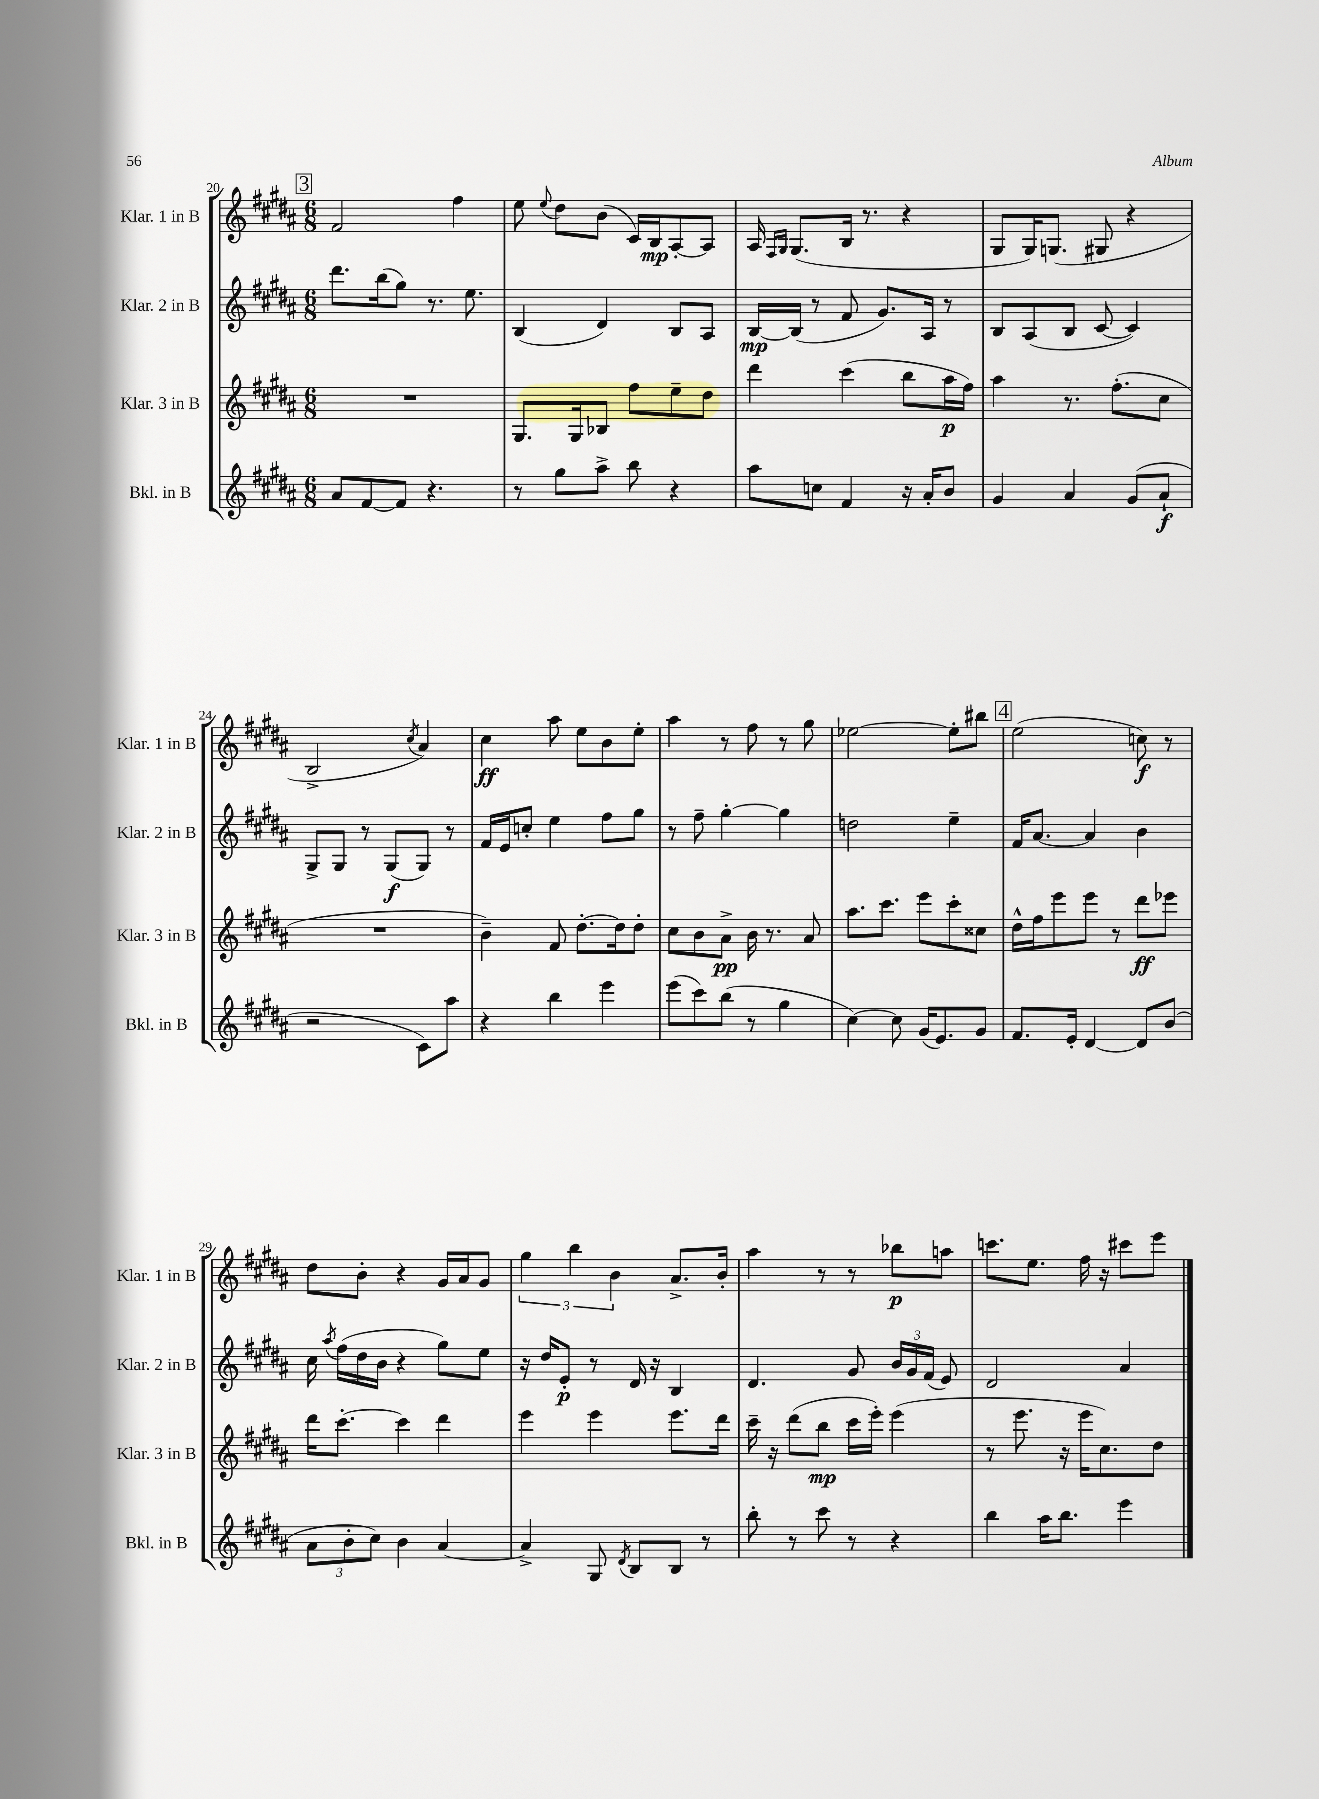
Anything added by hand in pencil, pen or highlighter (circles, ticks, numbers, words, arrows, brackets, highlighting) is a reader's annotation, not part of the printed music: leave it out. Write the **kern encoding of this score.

**kern	**dynam	**kern	**dynam	**kern	**dynam	**kern	**dynam
*part4	*part4	*part3	*part3	*part2	*part2	*part1	*part1
*staff4	*staff4	*staff3	*staff3	*staff2	*staff2	*staff1	*staff1
*I"Bkl. in B	*	*I"Klar. 3 in B	*	*I"Klar. 2 in B	*	*I"Klar. 1 in B	*
*I'Bkl. in B	*	*I'Klar. 3 in B	*	*I'Klar. 2 in B	*	*I'Klar. 1 in B	*
*clefG2	*	*clefG2	*	*clefG2	*	*clefG2	*
*k[f#c#g#d#a#]	*	*k[f#c#g#d#a#]	*	*k[f#c#g#d#a#]	*	*k[f#c#g#d#a#]	*
*M6/8	*	*M6/8	*	*M6/8	*	*M6/8	*
!!LO:REH:place=s1:t=3
=20	=20	=20	=20	=20	=20	=20	=20
8a#/L	.	2.r	.	8.ddd#\L	.	2f#/	.
[8f#/	.	.	.	.	.	.	.
.	.	.	.	(16bb\k	.	.	.
8f#/J]	.	.	.	8gg#\J)	.	.	.
4.r	.	.	.	8.r	.	.	.
.	.	.	.	.	.	4ff#\	.
.	.	.	.	8.ee\	.	.	.
=21	=21	=21	=21	=21	=21	=21	=21
8r	.	8.G#/L	.	(4B/	.	8ee\	.
.	.	.	.	.	.	8qqee/	.
8gg#\L	.	.	.	.	.	8dd#\L	.
.	.	16G#/k	.	.	.	.	.
8aa#^\J	.	8B-X/J	.	4d#/)	.	(8b\J	.
8bb\	.	8ff#\L	.	.	.	16c#/LL)	.
.	.	.	.	.	.	16B/J	mp
4r	.	8ee~\	.	8B/L	.	[8A#'/	.
.	.	8dd#\J	.	8A#/J	.	8A#/J]	.
=22	=22	=22	=22	=22	=22	=22	=22
8aa#\L	.	4ddd#\	.	[16B/LL	mp	16A#/	.
.	.	.	.	.	.	16qqF#/LL	.
.	.	.	.	.	.	16qqG#/JJ	.
.	.	.	.	(16B/JJ]	.	(8.G#/L	.
8ccn\J	.	.	.	8r	.	.	.
4f#/	.	(4ccc#\	.	8f#/	.	16B/Jk	.
.	.	.	.	.	.	8.r	.
.	.	.	.	8.g#/L)	.	.	.
16r	.	8bb\L	.	.	.	4r	.
16a#'/KL	.	.	.	16A#/Jk	.	.	.
8b/J	.	16aa#\L	p	8r	.	.	.
.	.	16ff#\JJ)	.	.	.	.	.
=23	=23	=23	=23	=23	=23	=23	=23
4g#/	.	4aa#\	.	8B/L	.	8G#/L	.
.	.	.	.	(8A#/	.	16G#/K)	.
.	.	.	.	.	.	(8.Gn/J	.
4a#/	.	8.r	.	8B/J	.	.	.
.	.	.	.	[8c#/	.	8G#X/	.
.	.	(8.ff#'\L	.	.	.	.	.
(8g#/L	.	.	.	4c#/])	.	4r	.
8a#`/J	f	8cc#\J	.	.	.	.	.
!!LO:LB:g=z
=24	=24	=24	=24	=24	=24	=24	=24
2r	.	2.r	.	8G#^/L	.	2B^/	.
.	.	.	.	8G#/J	.	.	.
.	.	.	.	8r	.	.	.
.	.	.	.	(8G#/L	f	.	.
.	.	.	.	.	.	8qcc#/	.
8c#\L)	.	.	.	8G#/J)	.	4a#/)	.
8aa#\J	.	.	.	8r	.	.	.
=25	=25	=25	=25	=25	=25	=25	=25
4r	.	4b~\)	.	16f#/LL	.	4cc#\	ff
.	.	.	.	16e/J	.	.	.
.	.	.	.	8ccn'/J	.	.	.
4bb\	.	8f#/	.	4ee\	.	8aa#\	.
.	.	[8.dd#'\L	.	.	.	8ee\L	.
4eee\	.	.	.	8ff#\L	.	8b\	.
.	.	16dd#\k]	.	.	.	.	.
.	.	8dd#'\J	.	8gg#\J	.	8ee'\J	.
=26	=26	=26	=26	=26	=26	=26	=26
(8eee\L	.	8cc#\L	.	8r	.	4aa#\	.
8ccc#\)	.	8b\	.	8ff#~\	.	.	.
(8bb\J	.	8a#^\J	pp	[4gg#'\	.	8r	.
8r	.	16b\	.	.	.	8ff#\	.
.	.	8.r	.	.	.	.	.
4gg#\	.	.	.	4gg#\]	.	8r	.
.	.	8a#/	.	.	.	8gg#\	.
=27	=27	=27	=27	=27	=27	=27	=27
[4cc#\)	.	8.aa#\L	.	2ddn\	.	[2ee-X\	.
.	.	8.ccc#\J	.	.	.	.	.
8cc#\]	.	.	.	.	.	.	.
(16g#/KL	.	8eee\L	.	.	.	.	.
8.e/)	.	.	.	.	.	.	.
.	.	8ccc#'\	.	4ee~\	.	8ee-'\L]	.
8g#/J	.	8cc##X\J	.	.	.	8bb#X\J	.
!!LO:REH:place=s1:t=4
=28	=28	=28	=28	=28	=28	=28	=28
8.f#/L	.	16dd#^^\LL	.	16f#/KL	.	(2ee\	.
.	.	16ff#\J	.	[8.a#/J	.	.	.
.	.	8eee\	.	.	.	.	.
16e'/Jk	.	.	.	.	.	.	.
[4d#/	.	8eee\J	.	4a#/]	.	.	.
.	.	8r	.	.	.	.	.
8d#/L]	.	8ddd#\L	ff	4b\	.	8ccn\)	f
(8b/J	.	8eee-X\J	.	.	.	8r	.
!!LO:LB:g=z
=29	=29	=29	=29	=29	=29	=29	=29
12a#\L	.	16ddd#\KL	.	16cc#\	.	8dd#\L	.
.	.	.	.	8qaa#/	.	.	.
.	.	[8.ccc#'\J	.	(16ff#\LL	.	.	.
12b'\	.	.	.	.	.	.	.
.	.	.	.	16dd#\	.	8b'\J	.
12cc#\J)	.	.	.	.	.	.	.
.	.	.	.	16b\JJ	.	.	.
4b\	.	4ccc#\]	.	4r	.	4r	.
[4a#/	.	4ddd#\	.	8gg#\L)	.	16g#/LL	.
.	.	.	.	.	.	16a#/J	.
.	.	.	.	8ee\J	.	8g#/J	.
=30	=30	=30	=30	=30	=30	=30	=30
4a#^/]	.	4eee\	.	16r	.	6gg#\	.
.	.	.	.	16dd#/KL	.	.	.
.	.	.	.	8e'/J	p	.	.
.	.	.	.	.	.	6bb\	.
8G#/	.	4eee\	.	8r	.	.	.
.	.	.	.	.	.	6b\	.
8qd#/	.	.	.	.	.	.	.
8B/L	.	.	.	16d#/	.	.	.
.	.	.	.	16r	.	.	.
8B/J	.	8.eee\L	.	4B/	.	8.a#^/L	.
8r	.	.	.	.	.	.	.
.	.	16ddd#\Jk	.	.	.	16b'/Jk	.
=31	=31	=31	=31	=31	=31	=31	=31
8bb'\	.	16ccc#~\	.	4.d#/	.	4aa#\	.
.	.	16r	.	.	.	.	.
8r	.	(8ddd#\L	.	.	.	.	.
8ccc#\	.	8bb\J	mp	.	.	8r	.
8r	.	16ccc#\LL	.	8g#/	.	8r	.
.	.	16eee'\JJ)	.	.	.	.	.
4r	.	(4eee\	.	24b/LL	.	8bb-X\L	p
.	.	.	.	24g#/	.	.	.
.	.	.	.	(24f#/JJ	.	.	.
.	.	.	.	8e/)	.	8aan\J	.
=32	=32	=32	=32	=32	=32	=32	=32
4bb\	.	8r	.	2d#/	.	8.cccn\L	.
.	.	8.eee\	.	.	.	.	.
.	.	.	.	.	.	8.ee\J	.
16aa#\KL	.	.	.	.	.	.	.
8.bb\J	.	16r	.	.	.	.	.
.	.	16eee\KL	.	.	.	16ff#\	.
.	.	8.cc#\)	.	.	.	16r	.
4eee\	.	.	.	4a#/	.	8ccc#X\L	.
.	.	8dd#\J	.	.	.	8eee\J	.
==	==	==	==	==	==	==	==
*-	*-	*-	*-	*-	*-	*-	*-
